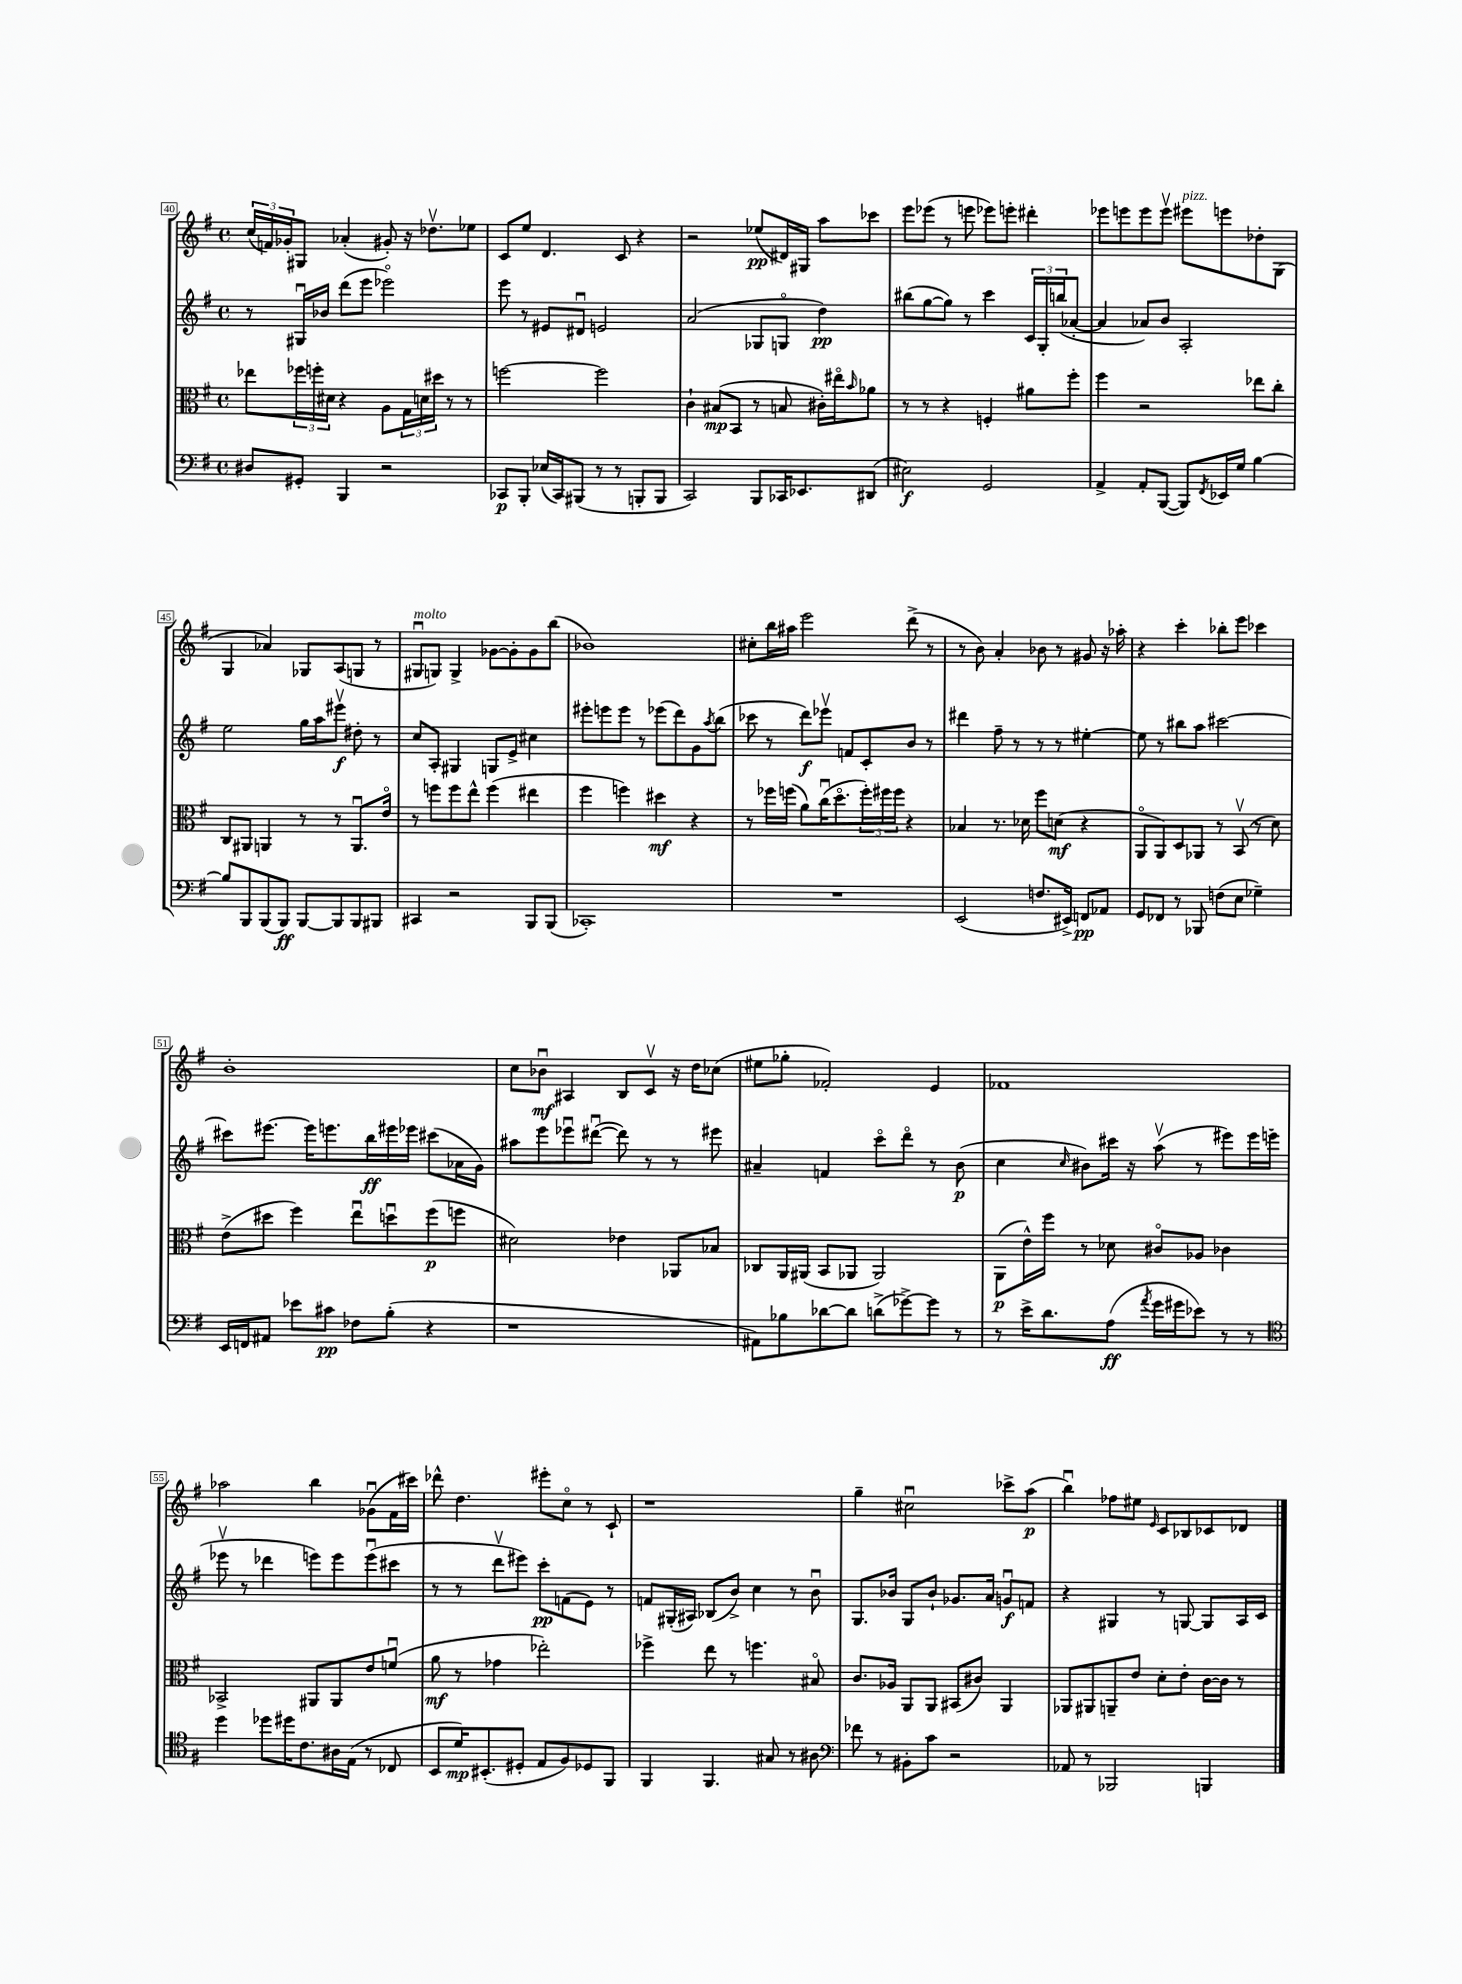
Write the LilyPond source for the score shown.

<<
\new StaffGroup <<
\new Staff = "s0" {
    \clef treble \key g \major \defaultTimeSignature \time 4/4
    \tuplet 3/2 { c''16( f'16) ges'16-. } gis8 aes'4-.( gis'8-.) r16 des''8.\upbow ees''8 |
    c'8 e''8 d'4. c'8 r4 |
    r2 ees''8\pp( dis'16) gis16 a''8 ces'''8 |
    e'''8 ees'''8( r8 e'''8 ees'''8) e'''8-. dis'''4-. |
    ees'''8 e'''8 e'''8 e'''8\upbow eis'''8^\markup { \italic "pizz." } e'''8 des''8-. g8( |
    g4 aes'4) ges8 a8( g8 r8 |
    gis8\downbow^\markup { \italic "molto" } g8) g4-> ges'8~ ges'8-. ges'8 b''8( |
    bes'1) |
    cis''8-. b''16 ais''16 e'''2 d'''8->( r8 |
    r8 b'8) a'4-. bes'8 r8 gis'8 r16 aes''16-. |
    r4 c'''4-. bes''8-. e'''8 ces'''4 |
    b'1-. |
    c''8 bes'8\downbow\mf ais4 b8 c'8\upbow r16 d''16 ces''8( |
    eis''8 ges''8-. fes'2-.) e'4 |
    fes'1 |
    aes''2 b''4 ges'8\downbow( fis'16 cis'''16) |
    des'''8-^ d''4. eis'''8-. c''8\flageolet r8 c'8-! |
    r1 |
    g''4-- cis''2\downbow ces'''8-> a''8\p( |
    b''4\downbow) fes''8 eis''8 \grace { e'16 } c'8 bes8 ces'8 des'8 \bar "|." |
}
\new Staff = "s1" {
    \clef treble \key g \major \defaultTimeSignature \time 4/4
    r8 gis16\downbow bes'16 d'''8( e'''8 ees'''2\flageolet) |
    e'''8 r8 eis'8 dis'8\downbow e'2 |
    a'2( ges8 g8\flageolet d''4\pp) |
    bis''8( g''8~ g''8) r8 c'''4 \tuplet 3/2 { c'16 g16-. b''16( } aes'8~-. |
    aes'4 aes'8) b'8 a2-. |
    e''2 g''16 a''16 eis'''8\upbow\f dis''8-. r8 |
    c''8 a8-. gis4 g8 e'8-> cis''4 |
    eis'''8-. e'''8 e'''8 r8 ees'''8( d'''8) g'8 \acciaccatura { a''8 } b''8( |
    ces'''8 r8 d'''8\f) ees'''8\upbow f'8 c'8-. b'8 r8 |
    dis'''4 fis''8-- r8 r8 r8 eis''4~-. |
    eis''8 r8 bis''8 a''8 cis'''2~ |
    cis'''8 eis'''8.~ eis'''16 e'''8. b''16\ff eis'''16 ees'''16 cis'''8( aes'16 g'16) |
    ais''8 e'''8 ees'''8\downbow dis'''8~\downbow( dis'''8) r8 r8 eis'''8 |
    ais'4-- f'4 c'''8\flageolet d'''8\flageolet r8 b'8\p( |
    c''4 \grace { c''16 } bis'8) cis'''16 r16 a''8\upbow( r8 eis'''8) eis'''16 e'''16( |
    ees'''8\upbow r8 des'''4 e'''8) e'''8 e'''8\downbow( cis'''8 |
    r8 r8 d'''8\upbow eis'''8) c'''8-.\pp f'8( e'8) r8 |
    f'8 gis16-.( ais16) bes8( b'8->) c''4 r8 b'8\downbow |
    g8. bes'16 g8 bes'8-! ges'8. a'16 g'8\downbow\f f'8 |
    r4 gis4 r8 g8~ g8 a16 c'16 \bar "|." |
}
\new Staff = "s2" {
    \clef alto \key g \major \defaultTimeSignature \time 4/4
    ees''8 \tuplet 3/2 { fes''16 f''16-. dis'16 } r4 a8 \tuplet 3/2 { g16 d'16 dis''16 } r8 r8 |
    f''2~ f''2 |
    c'4-! bis8\mp( b,8 r8 b8 cis'16-.) eis''16\flageolet \grace { b'16 } aes'8 |
    r8 r8 r4 f4-. ais'8 fis''8-. |
    fis''4 r2 ees''8 c''8-. |
    c8 ais,8 a,4 r8 r8 a,8.\downbow e'16\flageolet |
    r8 f''8 f''8 e''8-^ f''4( eis''4 |
    fis''4 f''4) dis''4\mf r4 |
    r8 fes''16 f''16( a'8) c''16\downbow( d''8.\flageolet \tuplet 3/2 { f''16-.) fis''16 fis''16 } r4 |
    bes4 r8. des'16 fis''8 d'8\mf( r4 |
    a,8\flageolet a,8) d8 aes,8 r8 b,8\upbow( r8 d'8) |
    e'8->( dis''8 fis''4) e''8\downbow d''8\downbow fis''8\p( f''8 |
    dis'2) ees'4 aes,8 bes8 |
    ces8 a,16 ais,16( b,8 aes,8 aes,2) |
    a,8\p( e'16-^) fis''16 r8 des'8 cis'8\flageolet aes8 ces'4 |
    bes,2-> ais,8 ais,8 e'8 f'8\downbow( |
    a'8\mf r8 ges'4 ees''2-.) |
    fes''4-> e''8 r8 f''4. bis8\flageolet |
    c'8. aes16 a,8 a,8 bis,8( cis'8) a,4 |
    aes,8 ais,8 a,8-- e'8 d'8-. e'8-. c'16~ c'16 r8 \bar "|." |
}
\new Staff = "s3" {
    \clef bass \key g \major \defaultTimeSignature \time 4/4
    dis8 gis,8-. b,,4 r2 |
    ces,8\p b,,8-. ees16( ces,16) bis,,8( r8 r8 b,,8-. b,,8 |
    c,2) b,,8 ces,16 ees,8. dis,8( |
    eis2\f) g,2 |
    a,4-> a,8-. b,,8~( b,,8) \acciaccatura { fis,8 } ees,16 g16 b4~ |
    b8 b,,8 b,,8( b,,8\ff) b,,8~ b,,8 b,,8 bis,,8 |
    cis,4 r2 b,,8 b,,8( |
    ces,1-.) |
    R1 |
    e,2( f8. eis,16->) f,8\pp aes,8 |
    g,8 fes,8 r8 bes,,8 f8( e8 ges4--) |
    e,16 f,16 ais,8 ees'8 cis'8\pp fes8 b8-.( r4 |
    r1 |
    ais,8) bes8 des'8~ des'8 d'8->( ges'8~->) ges'8 r8 |
    r8 e'16-> d'8. a8\ff( \acciaccatura { a'8 } g'16 gis'16 ees'8) r8 r8 |
    \clef tenor d''4 des''8 dis''16 c'8. ais16 e16( r8 ces8 |
    b,8 d'16\mp) bis,8.-.( dis8-. e8 fis8) des8 fis,8 |
    fis,4 fis,4. gis8 r8 ais8 |
    \clef bass fes'8 r8 bis,8-. c'8 r2 |
    aes,8 r8 bes,,2 b,,4 \bar "|." |
}
>>
>>
\layout { \context { \Score currentBarNumber = #40 \override BarNumber.stencil = #(make-stencil-boxer 0.1 0.3 ly:text-interface::print) } }
